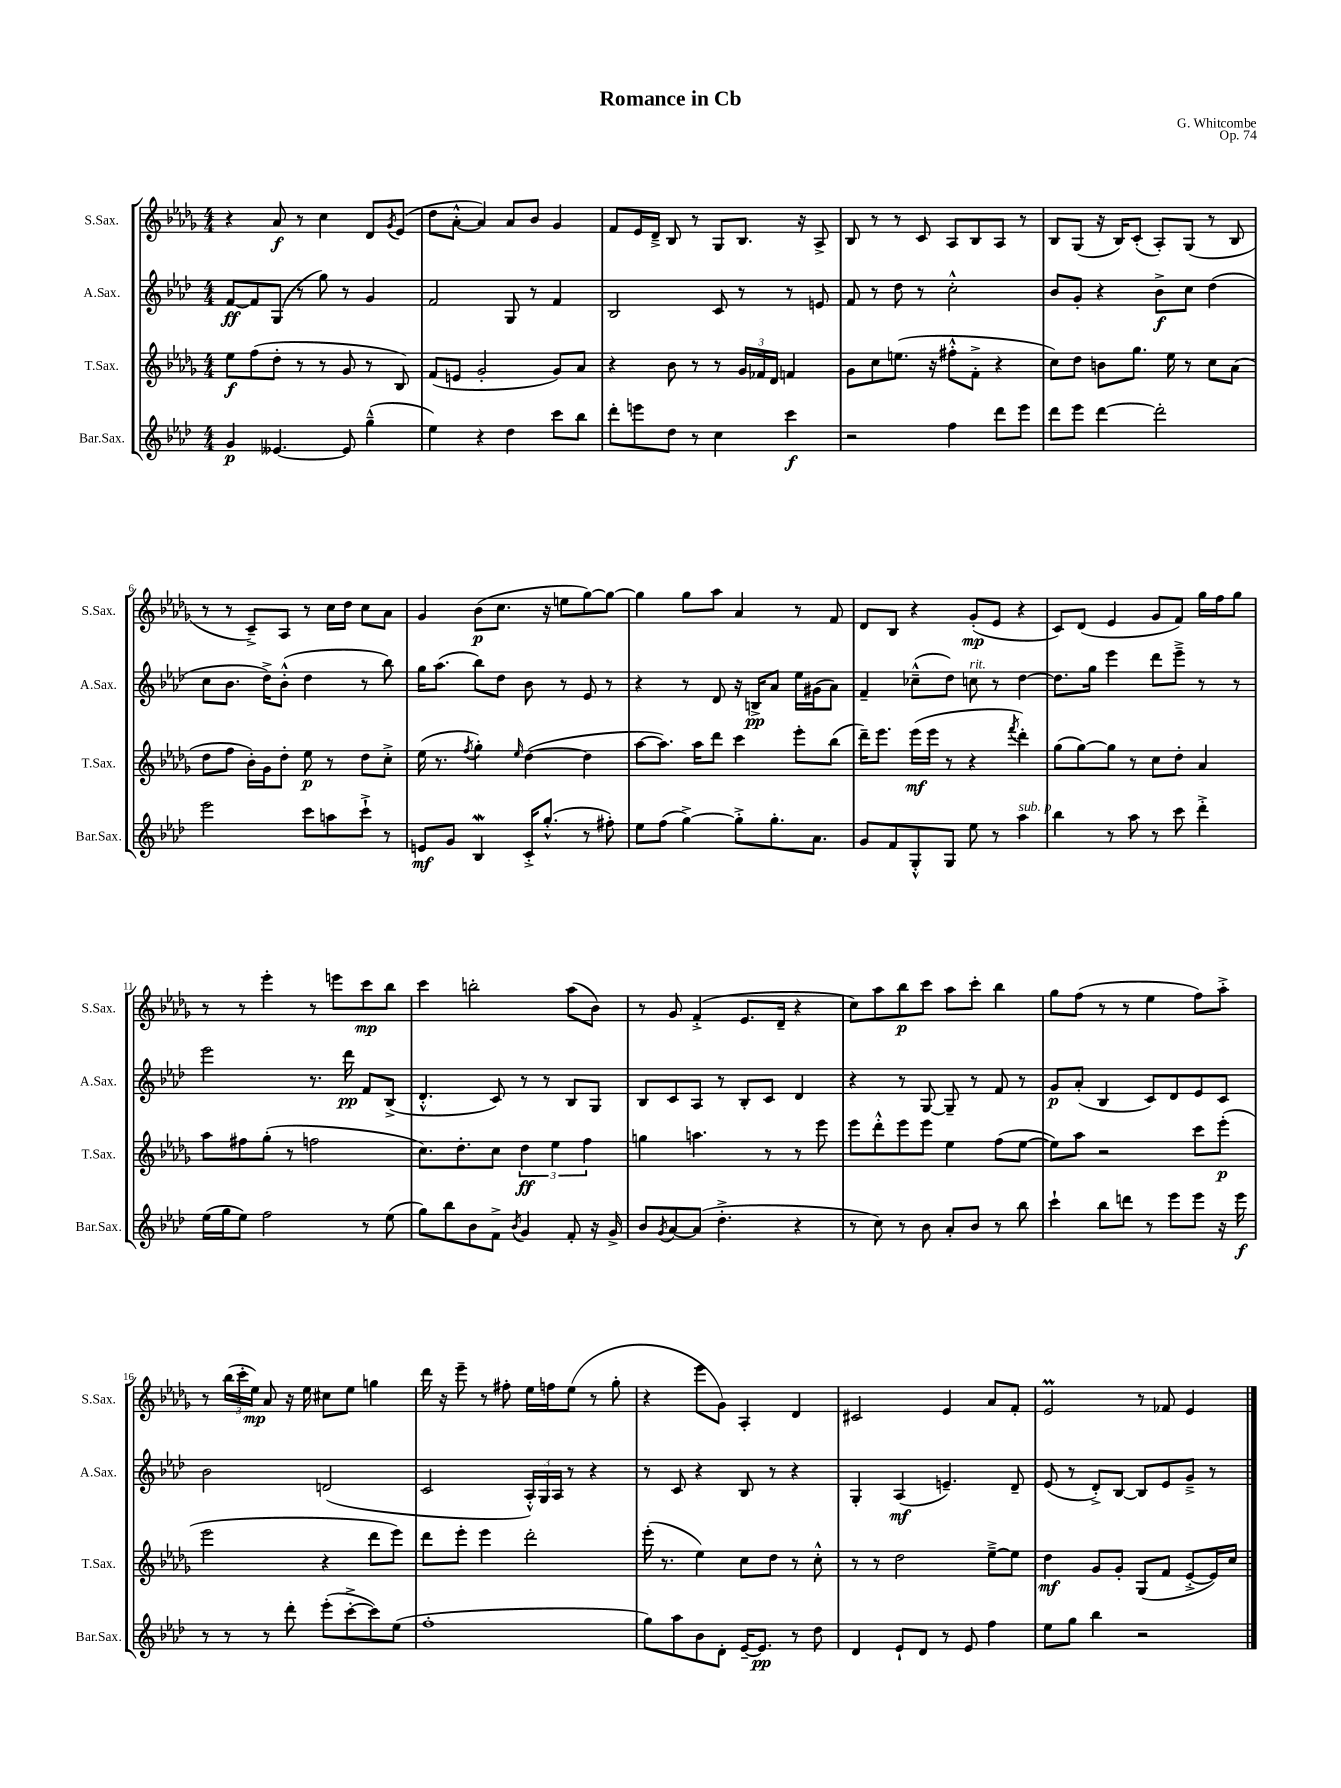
\header { title = "Romance in Cb" composer = "G. Whitcombe" opus = "Op. 74" }
<<
\new StaffGroup <<
\new Staff = "s0" \with { instrumentName = "S.Sax." shortInstrumentName = "S.Sax." } {
    \clef treble \key des \major \numericTimeSignature \time 4/4
    r4 aes'8\f r8 c''4 des'8 \acciaccatura { ges'8 } ees'8( |
    des''8 aes'8~-.-^ aes'4) aes'8 bes'8 ges'4 |
    f'8 ees'16 des'16---> bes8 r8 ges8 bes8. r16 aes8-> |
    bes8 r8 r8 c'8 aes8 bes8 aes8 r8 |
    bes8 ges8( r16 bes16) c'8-.( aes8-.) ges8( r8 bes8 |
    r8 r8 c'8--->) aes8 r8 c''16 des''16 c''8 aes'8 |
    ges'4 bes'8\p( c''8. r16 e''8 ges''8~) ges''8~ |
    ges''4 ges''8 aes''8 aes'4 r8 f'8 |
    des'8 bes8 r4 ges'8-.\mp( ees'8 r4 |
    c'8) des'8( ees'4 ges'8 f'8) ges''16 f''16 ges''8 |
    r8 r8 ees'''4-. r8 e'''8 c'''8\mp bes''8 |
    c'''4 b''2-. aes''8( bes'8) |
    r8 ges'8 f'4-.->( ees'8. des'16-- r4 |
    c''8) aes''8 bes''8\p c'''8 aes''8 c'''8-. bes''4 |
    ges''8 f''8( r8 r8 ees''4 f''8) aes''8-.-> |
    r8 \tuplet 3/2 { bes''16( c'''16-. ees''16\mp) } aes'8 r16 ees''16 cis''8 ees''8 g''4 |
    des'''16 r16 ees'''8-- r8 fis''8-. ees''16 f''16 ees''8( r8 ges''8-. |
    r4 ees'''8 ges'8) aes4-. des'4 |
    cis'2 ees'4 aes'8 f'8-. |
    ees'2\prall r8 fes'8 ees'4 \bar "|." |
}
\new Staff = "s1" \with { instrumentName = "A.Sax." shortInstrumentName = "A.Sax." } {
    \clef treble \key aes \major \numericTimeSignature \time 4/4
    f'8~\ff f'8 g8( r8 g''8) r8 g'4 |
    f'2 g8 r8 f'4 |
    bes2 c'8 r8 r8 e'8 |
    f'8 r8 des''8 r8 c''2-.-^ |
    bes'8 g'8-. r4 bes'8->\f c''8 des''4( |
    c''8 bes'8. des''16->) bes'8-.-^( des''4 r8 bes''8) |
    g''16 aes''8.( bes''8) des''8 bes'8 r8 ees'8 r8 |
    r4 r8 des'8 r16 b16->\pp aes'8 ees''16 gis'16( aes'8) |
    f'4-- ces''8---^( des''8) c''8^\markup { \italic "rit." } r8 des''4~ |
    des''8. g''16 ees'''4 des'''8 ees'''8---> r8 r8 |
    ees'''2 r8. des'''16\pp f'8 bes8->( |
    des'4.-.-^ c'8) r8 r8 bes8 g8 |
    bes8 c'8 aes8 r8 bes8-. c'8 des'4 |
    r4 r8 g8~ g8-- r8 f'8 r8 |
    g'8\p aes'8-.( bes4 c'8) des'8 ees'8 c'8 |
    bes'2 d'2( |
    c'2 \tuplet 3/2 { aes16-.-^) g16 aes16 } r8 r4 |
    r8 c'8 r4 bes8 r8 r4 |
    g4-. aes4\mf( e'4.--) des'8-- |
    ees'8( r8 des'8-.->) bes8~ bes8 ees'8 g'8---> r8 \bar "|." |
}
\new Staff = "s2" \with { instrumentName = "T.Sax." shortInstrumentName = "T.Sax." } {
    \clef treble \key des \major \numericTimeSignature \time 4/4
    ees''8\f f''8( des''8-. r8 r8 ges'8 r8 bes8) |
    f'8( e'8 ges'2-. ges'8) aes'8 |
    r4 bes'8 r8 r8 \tuplet 3/2 { ges'16 fes'16 des'16 } f'4 |
    ges'8 c''8 e''8.( r16 fis''8-.-^ f'8-.-> r4 |
    c''8) des''8 b'8 ges''8. ees''16 r8 c''8 aes'8( |
    des''8 f''8 bes'16-.) ges'16 des''8-. ees''8\p r8 des''8 c''8-.-> |
    ees''16( r8. \acciaccatura { f''8 } ges''4-.) \grace { ees''16 } des''4~( des''4 |
    aes''8~ aes''8.) aes''16 des'''8 c'''4 ees'''8-. bes''8( |
    des'''16--) ees'''8. ees'''16\mf( ees'''16 r8 r4 \acciaccatura { f'''8 } des'''4-.) |
    ges''8( ges''8~) ges''8 r8 c''8 des''8-. aes'4 |
    aes''8 fis''8 ges''8-.( r8 f''2 |
    c''8.) des''8.-. c''8 \tuplet 3/2 { des''4\ff ees''4 f''4 } |
    g''4 a''4. r8 r8 ees'''8 |
    ees'''8 des'''8-.-^ ees'''8 ees'''8 ees''4 f''8( ees''8~ |
    ees''8) aes''8 r2 c'''8 ees'''8-.\p( |
    ees'''2 r4 des'''8 ees'''8) |
    des'''8 ees'''8-. ees'''4 des'''2-. |
    ees'''16-.( r8. ees''4) c''8 des''8 r8 c''8-.-^ |
    r8 r8 des''2 ees''8~---> ees''8 |
    des''4\mf ges'8 ges'8-. ges8( f'8 ees'8~-.-> ees'16) c''16 \bar "|." |
}
\new Staff = "s3" \with { instrumentName = "Bar.Sax." shortInstrumentName = "Bar.Sax." } {
    \clef treble \key aes \major \numericTimeSignature \time 4/4
    g'4\p eeses'4.~ eeses'8 g''4---^( |
    ees''4) r4 des''4 c'''8 bes''8 |
    des'''8-. e'''8 des''8 r8 c''4 c'''4\f |
    r2 f''4 des'''8 ees'''8 |
    des'''8 ees'''8 des'''4~ des'''2-. |
    ees'''2 c'''8 a''8 c'''8-!-> r8 |
    e'8\mf g'8 bes4\mordent c'16-.-> g''8.-.-^( r8 fis''8-.) |
    ees''8 f''8( g''4~->) g''8-.-> g''8.-. aes'8. |
    g'8 f'8 g8-.-^ g8 ees''8 r8 aes''4^\markup { \italic "sub. p" } |
    bes''4 r8 aes''8 r8 c'''8 des'''4-.-> |
    ees''16( g''16 ees''8) f''2 r8 ees''8( |
    g''8) bes''8 bes'8 f'8-> \acciaccatura { bes'8 } g'4 f'8-. r16 g'16-> |
    bes'8 \acciaccatura { g'8 } aes'8~ aes'8( des''4.-.-> r4 |
    r8 c''8) r8 bes'8 aes'8-. bes'8 r8 bes''8 |
    c'''4-! bes''8 d'''8 r8 ees'''8 ees'''8 r16 ees'''16\f |
    r8 r8 r8 des'''8-. ees'''8-.( c'''8~-.-> c'''8) ees''8( |
    f''1-. |
    g''8) aes''8 bes'8 des'8-. ees'16~-- ees'8.\pp r8 des''8 |
    des'4 ees'8-! des'8 r8 ees'8 f''4 |
    ees''8 g''8 bes''4 r2 \bar "|." |
}
>>
>>
